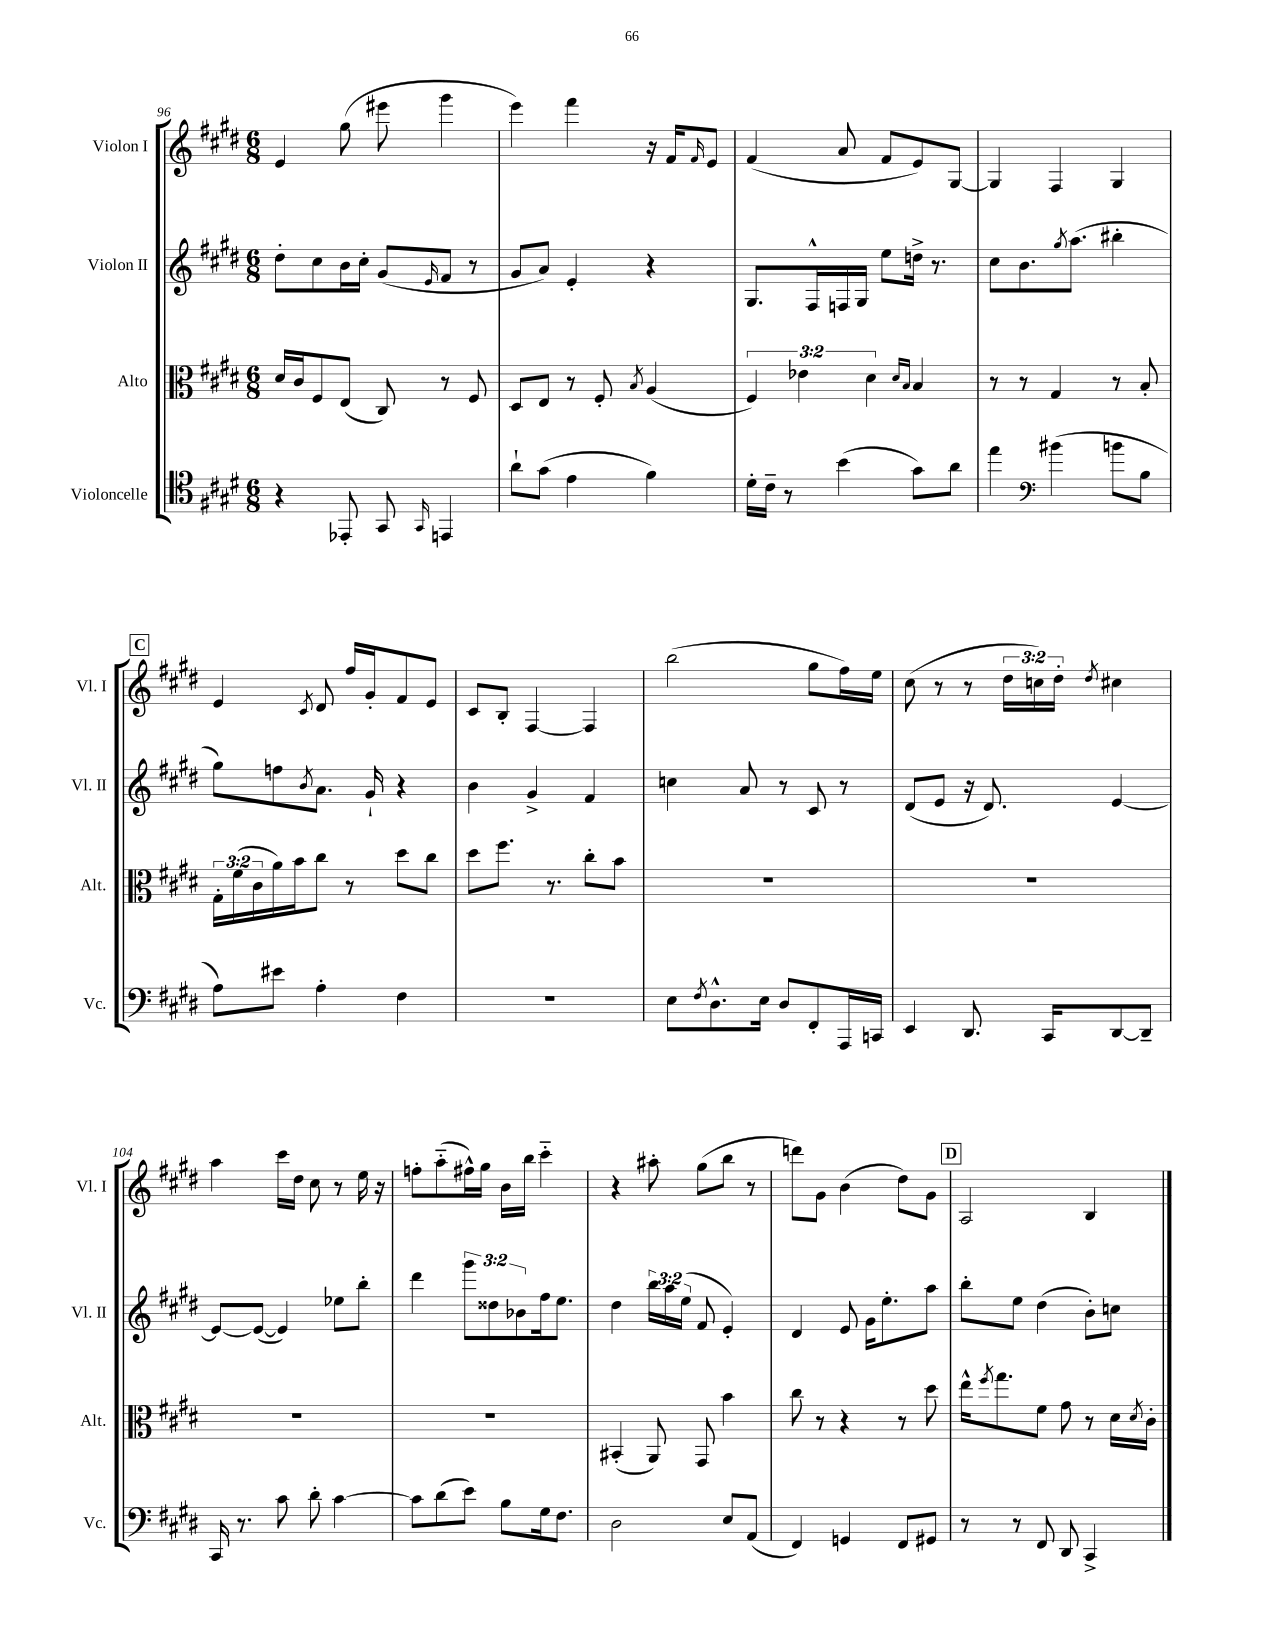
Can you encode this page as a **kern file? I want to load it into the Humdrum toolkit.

**kern	**kern	**kern	**kern
*staff4	*staff3	*staff2	*staff1
*clefC4	*clefC3	*clefG2	*clefG2
*k[f#c#g#d#]	*k[f#c#g#d#]	*k[f#c#g#d#]	*k[f#c#g#d#]
*M6/8	*M6/8	*M6/8	*M6/8
4r	16d#/LL	8dd#'\L	4e/
.	16c#/J	.	.
.	8F#/	8cc#\	.
8EE-'/	(8E/J	16b\L	(8gg#\
.	.	16cc#'\JJ	.
8GG#/	8C#/)	(8g#/L	8eee#\
16qqGG#/	.	16qqe/	.
4EE/	8r	8f#/J	4ggg#\
.	8F#/	8r	.
=	=	=	=
8a`\L	8D#/L	8g#/L	4eee\)
(8g#\J	8E/J	8a/J)	.
4e\	8r	4e'/	4fff#\
.	8F#'/	.	.
.	8qB/	.	.
4f#\)	(4A/	4r	16r
.	.	.	16f#/LK
.	.	.	16qqf#/
.	.	.	8e/J
=	=	=	=
16d#'\LL	6F#/)	8.G#/L	(4f#/
16c#~\JJ	.	.	.
8r	.	.	.
.	6e-\	.	.
.	.	16F#^^/L	.
(4b\	.	16F/	8a/
.	.	16G#/JJ	.
.	6d#\	.	.
.	.	8ee\L	8f#/L
.	16qqd#/LL	.	.
.	16qqB/JJ	.	.
8g#\L)	4B/	16dd^\Jk	8e/)
.	.	8.r	.
8a\J	.	.	[8G#/J
=	=	=	=
4ee\	8r	8cc#\L	4G#/]
.	8r	8.b\	.
*clefF4	*	*	*
(4b#\	4G#/	.	4F#/
.	.	8qgg#/	.
.	.	(8.aa\J	.
8b\L	8r	4bb#'\	4G#/
8B\J	8B'/	.	.
=	=	=	=
8A\L)	24G#'\LL	8gg#\L)	4e/
.	(24f#\	.	.
.	24c#\	.	.
8e#\J	16a\)	8ff\	.
.	16b\J	.	.
.	.	8qb/	8qc#/
4A'\	8cc#\J	8.a\J	8d#/
.	8r	.	16ff#/LL
.	.	16g#`/	16g#'/J
4F#\	8dd#\L	4r	8f#/
.	8cc#\J	.	8e/J
=	=	=	=
2.r	8dd#\L	4b\	8c#/L
.	8.ff#\J	.	8B'/J
.	.	4g#^/	[4F#/
.	8.r	.	.
.	8cc#'\L	4f#/	4F#/]
.	8b\J	.	.
=	=	=	=
8E\L	2.r	4cc\	(2bb\
8qF#/	.	.	.
8.D#^^\	.	.	.
.	.	8a/	.
16E\Jk	.	.	.
8D#/L	.	8r	.
8FF#'/	.	8c#/	8gg#\L
16AAA/L	.	8r	16ff#\L)
16CC/JJ	.	.	16ee\JJ
=	=	=	=
4EE/	2.r	(8d#/L	(8cc#\
.	.	8e/J	8r
8.DD#/	.	16r	8r
.	.	8.d#/)	.
.	.	.	24dd#\LL
.	.	.	24cc\)
16CC#/LK	.	.	.
.	.	.	24dd#'\JJ
.	.	.	8qdd#/
[8DD#/	.	[4e/	4cc#\
8DD#~/]J	.	.	.
=	=	=	=
16CC#/	2.r	8e/_L	4aa\
8.r	.	.	.
.	.	(8e/_J	.
8c#\	.	4e/])	16ccc#\LL
.	.	.	16dd#\JJ
8d#'\	.	.	8cc#\
[4c#\	.	8ee-\L	8r
.	.	8bb'\J	16ee\
.	.	.	16r
=	=	=	=
8c#\]L	2.r	4ddd#\	8ff'\L
(8d#\	.	.	(8aa'~\
8e\J)	.	12ggg#\L	16ff#^^\L)
.	.	.	16gg#\JJ
.	.	12dd##\	.
8B\L	.	.	16b\LL
.	.	12b-\	.
.	.	.	16bb\JJ
16G#\k	.	16ff#\k	4ccc#'~\
8.F#\J	.	8.ee\J	.
=	=	=	=
2D#\	(4BB#'/	4dd#\	4r
.	8AA/)	24bb\LL	8aa#'\
.	.	24aa\	.
.	.	(24ee\JJ	.
.	8GG#/	8f#/	(8gg#\L
8E/L	4b\	4e'/)	8bb\J
(8AA/J	.	.	8r
=	=	=	=
4FF#/)	8cc#\	4d#/	8ddd\L)
.	8r	.	8g#\J
4GG/	4r	8e/	(4b\
.	.	16g#\LK	.
.	.	8.ee'\	.
8FF#/L	8r	.	8dd#\L)
8GG#/J	8dd#\	8aa\J	8g#\J
=	=	=	=
8r	16ee^^\LK	8bb'\L	2A/
.	8qff#/	.	.
.	8.gg#\	.	.
8r	.	8ee\J	.
8FF#/	8f#\J	(4dd#\	.
8DD#/	8g#\	.	.
4CC#^/	8r	8b'\L)	4B/
.	16d#\LL	8cc\J	.
.	8qd#/	.	.
.	16c#'\JJ	.	.
==	==	==	==
*-	*-	*-	*-
